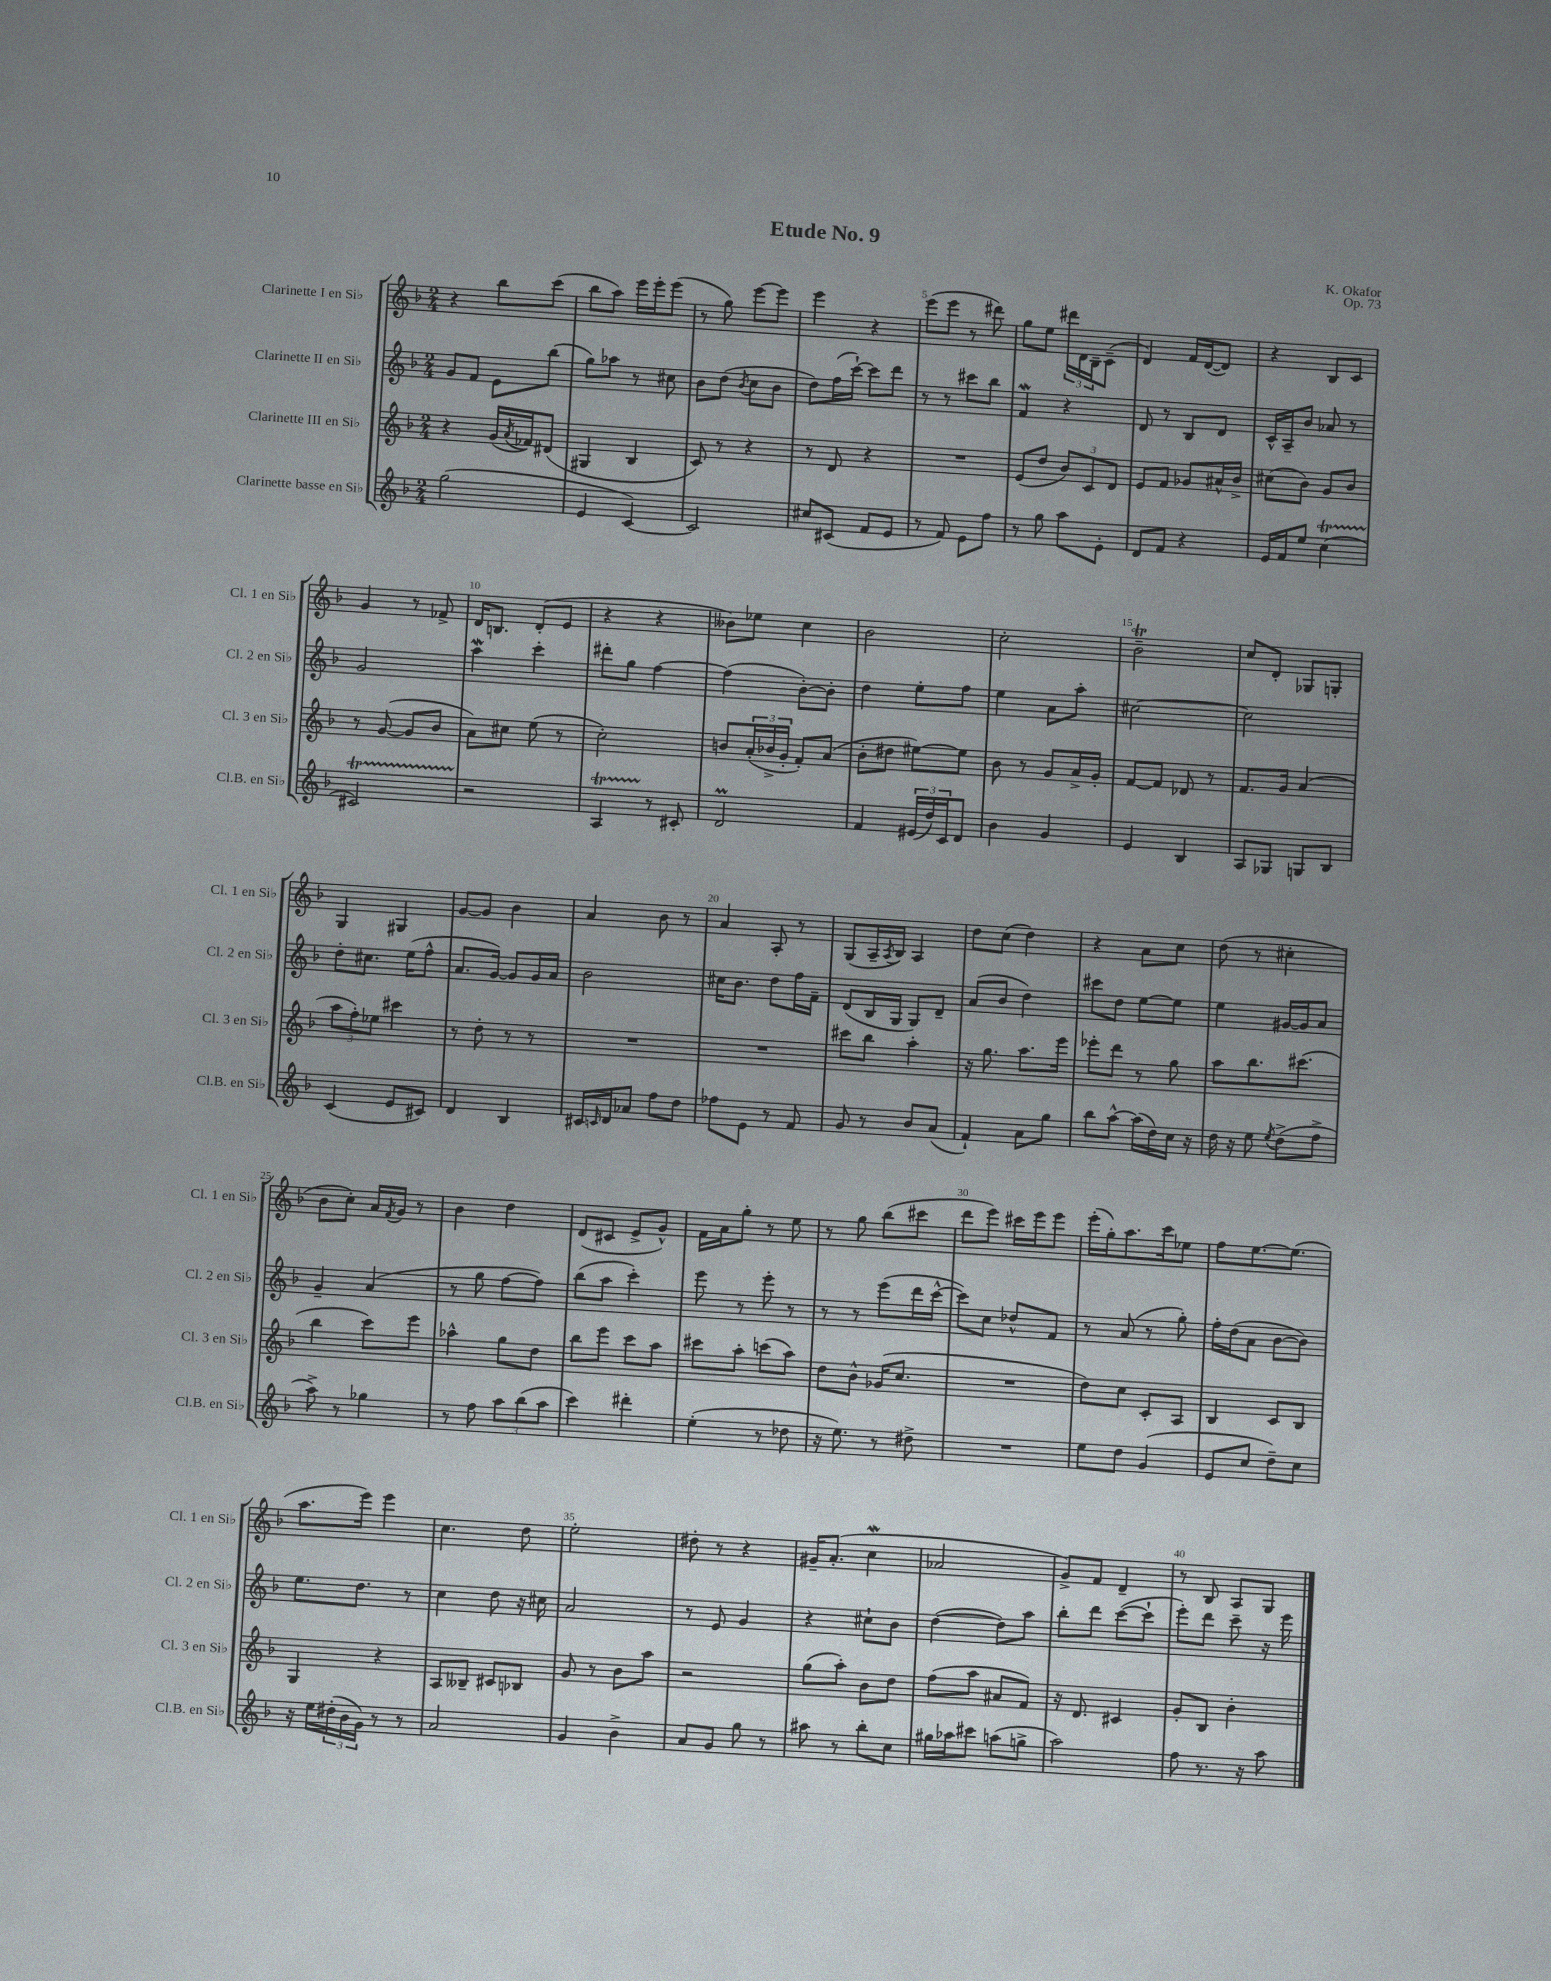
\header { title = "Etude No. 9" composer = "K. Okafor" opus = "Op. 73" }
<<
\new StaffGroup <<
\new Staff = "s0" \with { instrumentName = "Clarinette I en Sib" shortInstrumentName = "Cl. 1 en Sib" } {
    \clef treble \key f \major \numericTimeSignature \time 2/4
    r4 bes''8 c'''8( |
    bes''8 a''8) e'''16 e'''16-. e'''8( |
    r8 g''8) e'''8~ e'''8 |
    e'''4 r4 |
    e'''8( e'''8 r8 dis'''8) |
    g''8 e''8 \tuplet 3/2 { dis'''16 d'16 bes16-- } c'8--( |
    d'4) f'16 d'16~( d'8) |
    r4 bes8 c'8 |
    g'4 r8 fes'8-> |
    d'16 b8. d'8-.( e'8 |
    r4 r4 |
    beses'8) ees''8 c''4 |
    bes'2 |
    c''2-. |
    bes'2--\trill |
    c''8 d'8-. ges8 g8-. |
    g4 gis4 |
    g'8~ g'8 bes'4 |
    a'4 bes'8 r8 |
    a'4 a8-. r8 |
    g8( a16-- \acciaccatura { a8 } bes16) a4 |
    d''8 c''8( d''4) |
    r4 a'8 c''8 |
    d''8( r8 cis''4-. |
    bes'8 c''8-.) a'16 \acciaccatura { f'8 } g'16 r8 |
    bes'4 d''4 |
    d'8( cis'8 e'8-> g'8-^) |
    f'16 a'16 g''8-. r8 e''8 |
    r8 g''8 bes''8( cis'''8 |
    d'''8 e'''8) cis'''16 e'''16 e'''8 |
    e'''16-.( g''16-.) a''8. c'''16 ees''8 |
    f''8 e''8.~ e''8.( |
    a''8. e'''16) e'''4 |
    c''4. d''8 |
    e''2-. |
    dis''8-. r8 r4 |
    gis'16-- a'8.-.( c''4\mordent |
    aes'2 |
    g'8->) f'8 d'4-- |
    r8 bes8 a8 g8 \bar "|." |
}
\new Staff = "s1" \with { instrumentName = "Clarinette II en Sib" shortInstrumentName = "Cl. 2 en Sib" } {
    \clef treble \key f \major \numericTimeSignature \time 2/4
    g'8 f'8 e'8 bes''8( |
    g''8) aes''8 r8 cis''8 |
    bes'8 d''8( \acciaccatura { bes'8 } c''8 bes'8 |
    d''8) f''16( c'''16~-!) c'''8 d'''8 |
    r8 r8 cis'''8 bes''8 |
    f'4\mordent r4 |
    d'8 r8 bes8 d'8 |
    c'16-^ a16-- bes'8 aes'8 r8 |
    g'2 |
    a''4\mordent c'''4-. |
    dis'''8-. g''8 f''4~ |
    f''4( bes'8~-.) bes'8-. |
    d''4 e''8-. f''8 |
    e''4 a'8 a''8-. |
    cis''2~ |
    cis''2 |
    d''8-. cis''8. e''16( f''8-^ |
    a'8. g'16~) g'8 g'16 a'16 |
    bes'2 |
    cis''16 bes'8. d''8 f''16 f'16-- |
    d'8( bes16 g16 g8) d'8-- |
    a'8( bes'8 d''4) |
    cis'''8 d''8 e''8~ e''8 |
    e''4 gis'16~ gis'16 a'8 |
    g'4-- a'4( |
    r8 g''8 f''8~ f''8) |
    bes''8( a''8 c'''4-.) |
    e'''8 r8 e'''8-. r8 |
    r8 r8 e'''8( d'''16 c'''16~-^ |
    c'''8) c''8 des''8-^ f'8 |
    r8 a'8( r8 g''8-.) |
    f''16-. d''16( a'8 bes'8~ bes'8) |
    e''8. d''8. r8 |
    c''4 d''8 r16 cis''16 |
    a'2 |
    r8 e'8 g'4 |
    r4 cis''8-! bes'8 |
    d''4~( d''8) a''8 |
    bes''8-. d'''8 c'''8~( c'''8-! |
    e'''8-.) d'''8 c'''8-- r16 e'''16 \bar "|." |
}
\new Staff = "s2" \with { instrumentName = "Clarinette III en Sib" shortInstrumentName = "Cl. 3 en Sib" } {
    \clef treble \key f \major \numericTimeSignature \time 2/4
    r4 g'16( \acciaccatura { a'8 } fes'16) dis'8( |
    gis4 bes4 |
    c'8) r8 r4 |
    r8 d'8 r4 |
    R2 |
    e'8( d''8 \tuplet 3/2 { bes'8) c'8 d'8 } |
    e'8 f'8 ges'8 ais'16-^ bes'16-> |
    cis''8( bes'8) g'8 bes'8 |
    r8 g'8~( g'8 bes'8 |
    a'8) cis''8 e''8( r8 |
    c''2-.) |
    b'8 \tuplet 3/2 { a'16-.( bes'16-> g'16-. } f'8-.) a'8( |
    bes'8-. dis''8 eis''8~) eis''8 |
    bes'8 r8 g'8 a'16-> g'16-. |
    f'8~ f'8 des'8 r8 |
    f'8. g'16 a'4( |
    \tuplet 3/2 { a''8 f''8-.) ees''8 } cis'''4 |
    r8 d''8-. r8 r8 |
    R2 |
    R2 |
    cis'''8 bes''8 a''4-. |
    r16 g''8. a''8. e'''16 |
    ees'''8-. d'''8 r8 g''8 |
    a''8 bes''8. cis'''8.( |
    bes''4 c'''8) e'''8 |
    aes''4-^ g''8 d''8 |
    bes''8 e'''8 c'''8 a''8 |
    cis'''8 a''8-. c'''8( a''8) |
    d''8 bes'8-^ ges'16( c''8. |
    R2 |
    d''8) c''8 c'8-. a8 |
    bes4 c'8 bes8 |
    g4 r4 |
    a8 beses8-- cis'8 bes8 |
    g'8 r8 bes'8 a''8 |
    r2 |
    g''8( a''8-.) bes'8 d''8 |
    f''8( a''8 ais'8 f'8) |
    r16 d'8. cis'4 |
    g'8-. bes8 bes'4-. \bar "|." |
}
\new Staff = "s3" \with { instrumentName = "Clarinette basse en Sib" shortInstrumentName = "Cl.B. en Sib" } {
    \clef treble \key f \major \numericTimeSignature \time 2/4
    g''2( |
    e'4 c'4~) |
    c'2 |
    cis''8 cis'8( f'8 e'8 |
    r8 f'8) e'8 f''8 |
    r8 g''8 a''8 e'8-. |
    d'8 f'8 r4 |
    e'16 f'16 e''8 c''4\startTrillSpan( |
    cis'2) |
    r2\stopTrillSpan |
    a4\startTrillSpan r8\stopTrillSpan cis'8-. |
    d'2\prall |
    f'4 \tuplet 3/2 { eis'16( d''16) c'16 } d'8 |
    bes'4 g'4 |
    e'4 bes4 |
    a8 ges8 g8 bes8 |
    c'4( e'8 cis'8) |
    d'4 bes4 |
    cis'16 \grace { c'16 } d'16 aes'8 f''8 d''8 |
    fes''8 e'8 r8 f'8 |
    g'8 r8 bes'8 a'8( |
    f'4-!) a'8 g''8 |
    bes''8 a''8~-^ a''16( d''16) c''16 r16 |
    d''16 r16 e''8 \acciaccatura { e''8 } d''8->( f''8-> |
    a''8->) r8 ges''4 |
    r8 f''8 \tuplet 3/2 { a''8 bes''8( a''8 } |
    c'''4) dis'''4-. |
    e''4-.( r8 des''8 |
    r16 e''8.) r8 dis''8-> |
    R2 |
    e''8 d''8 g'4( |
    e'8 c''8 d''8--) c''8 |
    r16 e''16 \tuplet 3/2 { dis''16-.( bes'16 g'16) } r8 r8 |
    a'2 |
    g'4 bes'4-> |
    a'8 g'8 g''8 r8 |
    ais''8 r8 bes''8-. c''8 |
    gis''16 aes''16 cis'''8 a''8( g''8-> |
    a''2) |
    f''8 r8. r16 a''8 \bar "|." |
}
>>
>>
\layout { \context { \Score \override BarNumber.break-visibility = ##(#f #t #t) barNumberVisibility = #(every-nth-bar-number-visible 5) } }
